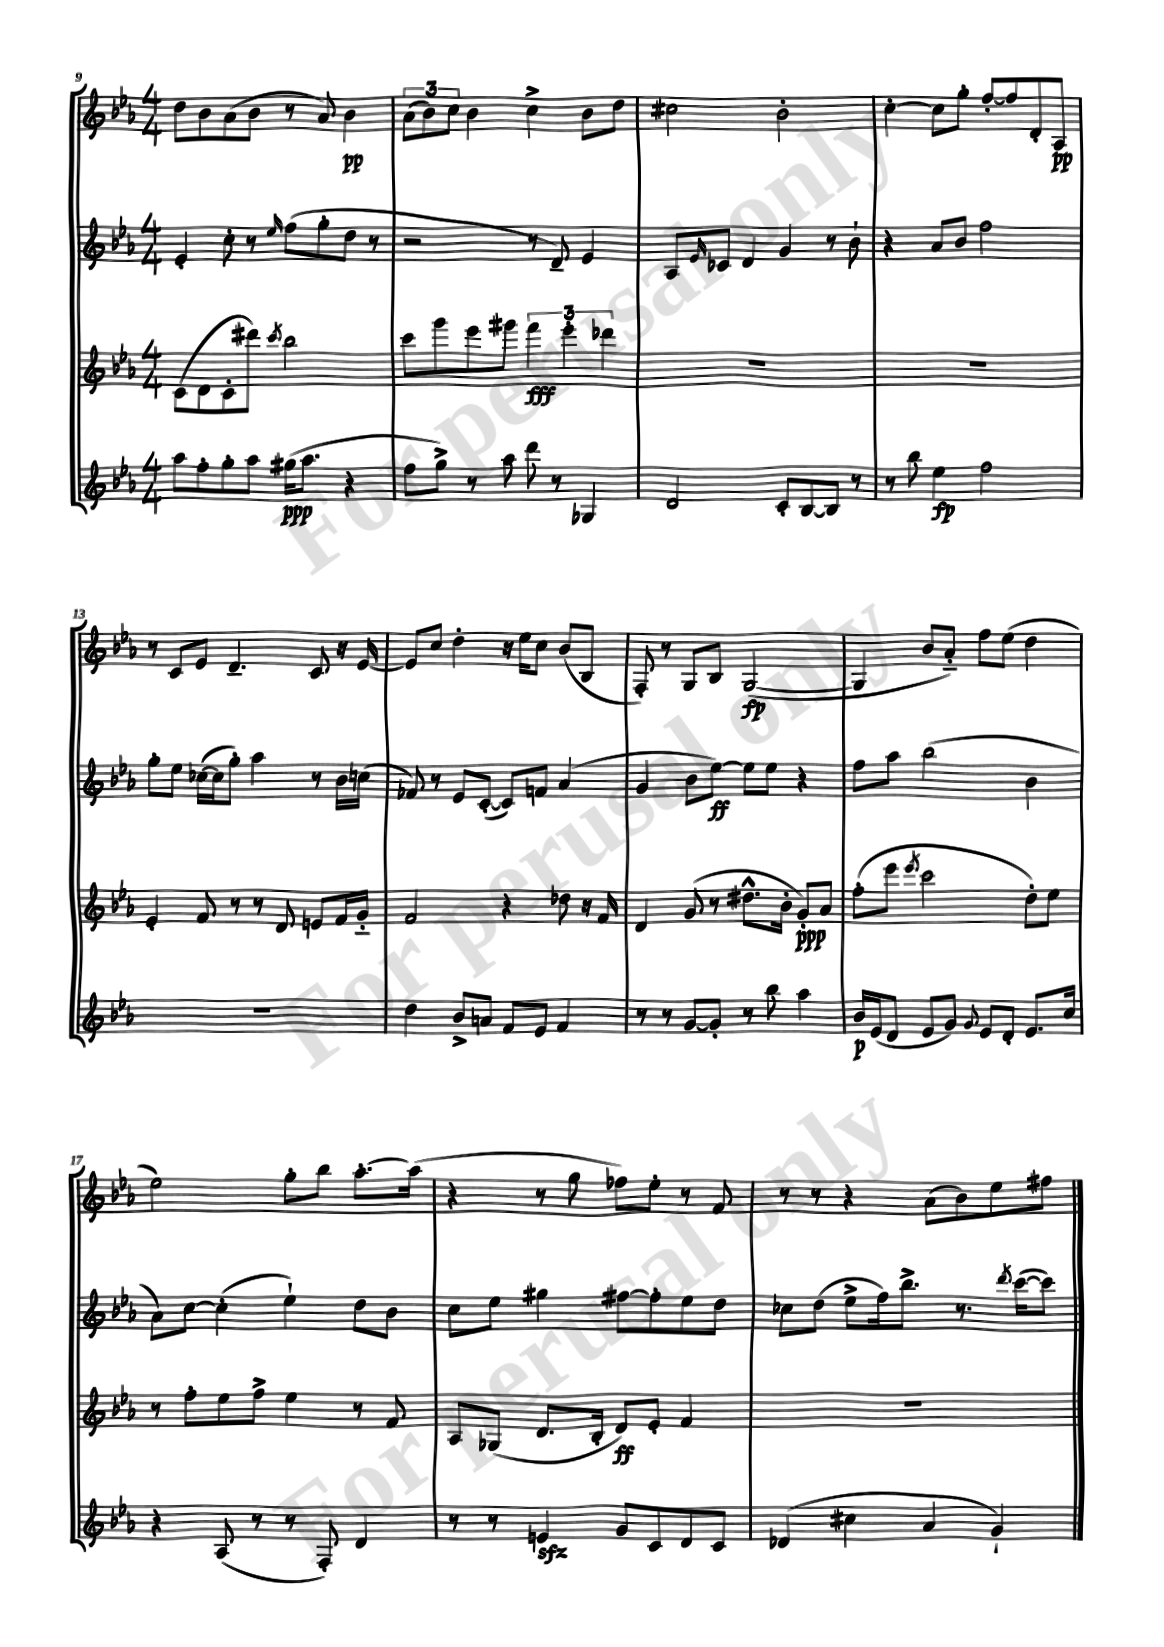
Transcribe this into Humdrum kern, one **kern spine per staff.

**kern	**kern	**kern	**kern
*staff4	*staff3	*staff2	*staff1
*clefG2	*clefG2	*clefG2	*clefG2
*k[b-e-a-]	*k[b-e-a-]	*k[b-e-a-]	*k[b-e-a-]
*M4/4	*M4/4	*M4/4	*M4/4
8aa-	(8c	4e-'	8dd
8ff'	8d	.	8b-
8gg'	8c'	8cc'	(8a-
8aa-	8ddd#)	8r	8b-
.	8qccc	16qqee-	.
(16gg#	2bb-	(8ff	8r
8.aa-	.	.	.
.	.	8gg'	8a-)
4r	.	8dd	4b-
.	.	8r	.
=	=	=	=
8ff	8ccc	2r	(12a-
.	.	.	12b-)
8gg^)	8ggg	.	.
.	.	.	12cc
8r	8eee-	.	4b-
8aa-	8ggg#	.	.
8ddd	6fff	8r	4cc^
8r	.	8d~)	.
.	6eee-'	.	.
4G-	.	4e-	8b-
.	6ddd-	.	.
.	.	.	8dd
=	=	=	=
2d	1r	8A-	2cc#
.	.	16qqe-	.
.	.	8c-	.
.	.	4d	.
8c'	.	4g	2b-'
[8B-	.	.	.
8B-]	.	8r	.
8r	.	8b-`	.
=	=	=	=
8r	1r	4r	[4cc'
8bb-	.	.	.
4ee-	.	8a-	8cc]
.	.	8b-	8gg'
2ff	.	2ff	[8ff'
.	.	.	8ff]
.	.	.	8d'
.	.	.	8A-
=	=	=	=
1r	4e-'	8gg'	8r
.	.	8ee-	8c
.	8f	([16cc-	8e-
.	.	16cc-]	.
.	8r	8gg')	4.d~
.	8r	4aa-	.
.	8d	.	.
.	8e	8r	8c
.	16f	16b-	16r
.	16g'~	(16cc	[16e-
=	=	=	=
4dd	2f	8f-)	8e-]
.	.	8r	8cc
8b-^	.	8e-	4dd'
8a	.	([8c'	.
8f	4r	8c])	16r
.	.	.	16ee-
8e-	.	8f	8cc
4f	8dd-	(4a-	(8b-
.	16r	.	8B-
.	16f	.	.
=	=	=	=
8r	4d	4g	8F')
8r	.	.	8r
[8g	(8g	8b-	8G
8g']	8r	[8ee-)	8B-
8r	8.dd#^^	8ee-]	([2G
8bb-	.	8ee-	.
.	16b-'	.	.
4aa-	8g')	4r	.
.	8a-	.	.
=	=	=	=
16b-	(8ff'	8ff	4G]
(16e-	.	.	.
8d	8eee-	8aa-	.
.	8qeee-	.	.
8e-	2ccc	(2bb-	8b-
8g)	.	.	8a-'~)
8qqg	.	.	.
8e-	.	.	8ff
8d'	.	.	(8ee-
8.e-	8dd')	4b-	4dd
.	8ee-	.	.
16cc	.	.	.
=	=	=	=
4r	8r	8a-)	2ee-)
.	8ff'	[8cc	.
(8A-	8ee-	(4cc']	.
8r	8ff^	.	.
8r	4ee-	4ee-`)	8gg'
8F')	.	.	8bb-
4d	8r	8dd	[8.aa-'
.	8f	8b-	.
.	.	.	(16aa-]
=	=	=	=
8r	8A-	8cc	4r
8r	(8G-	8ee-	.
4e	8.d	4gg#	8r
.	.	.	8gg
.	16B-'	.	.
8g	8d)	[8ff#	8ff-)
8c	8e-'	8ff#']	8ee-'
8d	4f	8ee-	8r
8c	.	8dd	8f
=	=	=	=
(4d-	1r	8cc-	8r
.	.	(8dd	8r
4cc#	.	8ee-^	4r
.	.	16ff)	.
.	.	8.bb-^	.
4a-	.	.	(8a-
.	.	8.r	8b-)
4g`)	.	.	8ee-
.	.	8qddd	.
.	.	([16ccc	.
.	.	8ccc])	8ff#
==	==	==	==
*-	*-	*-	*-
